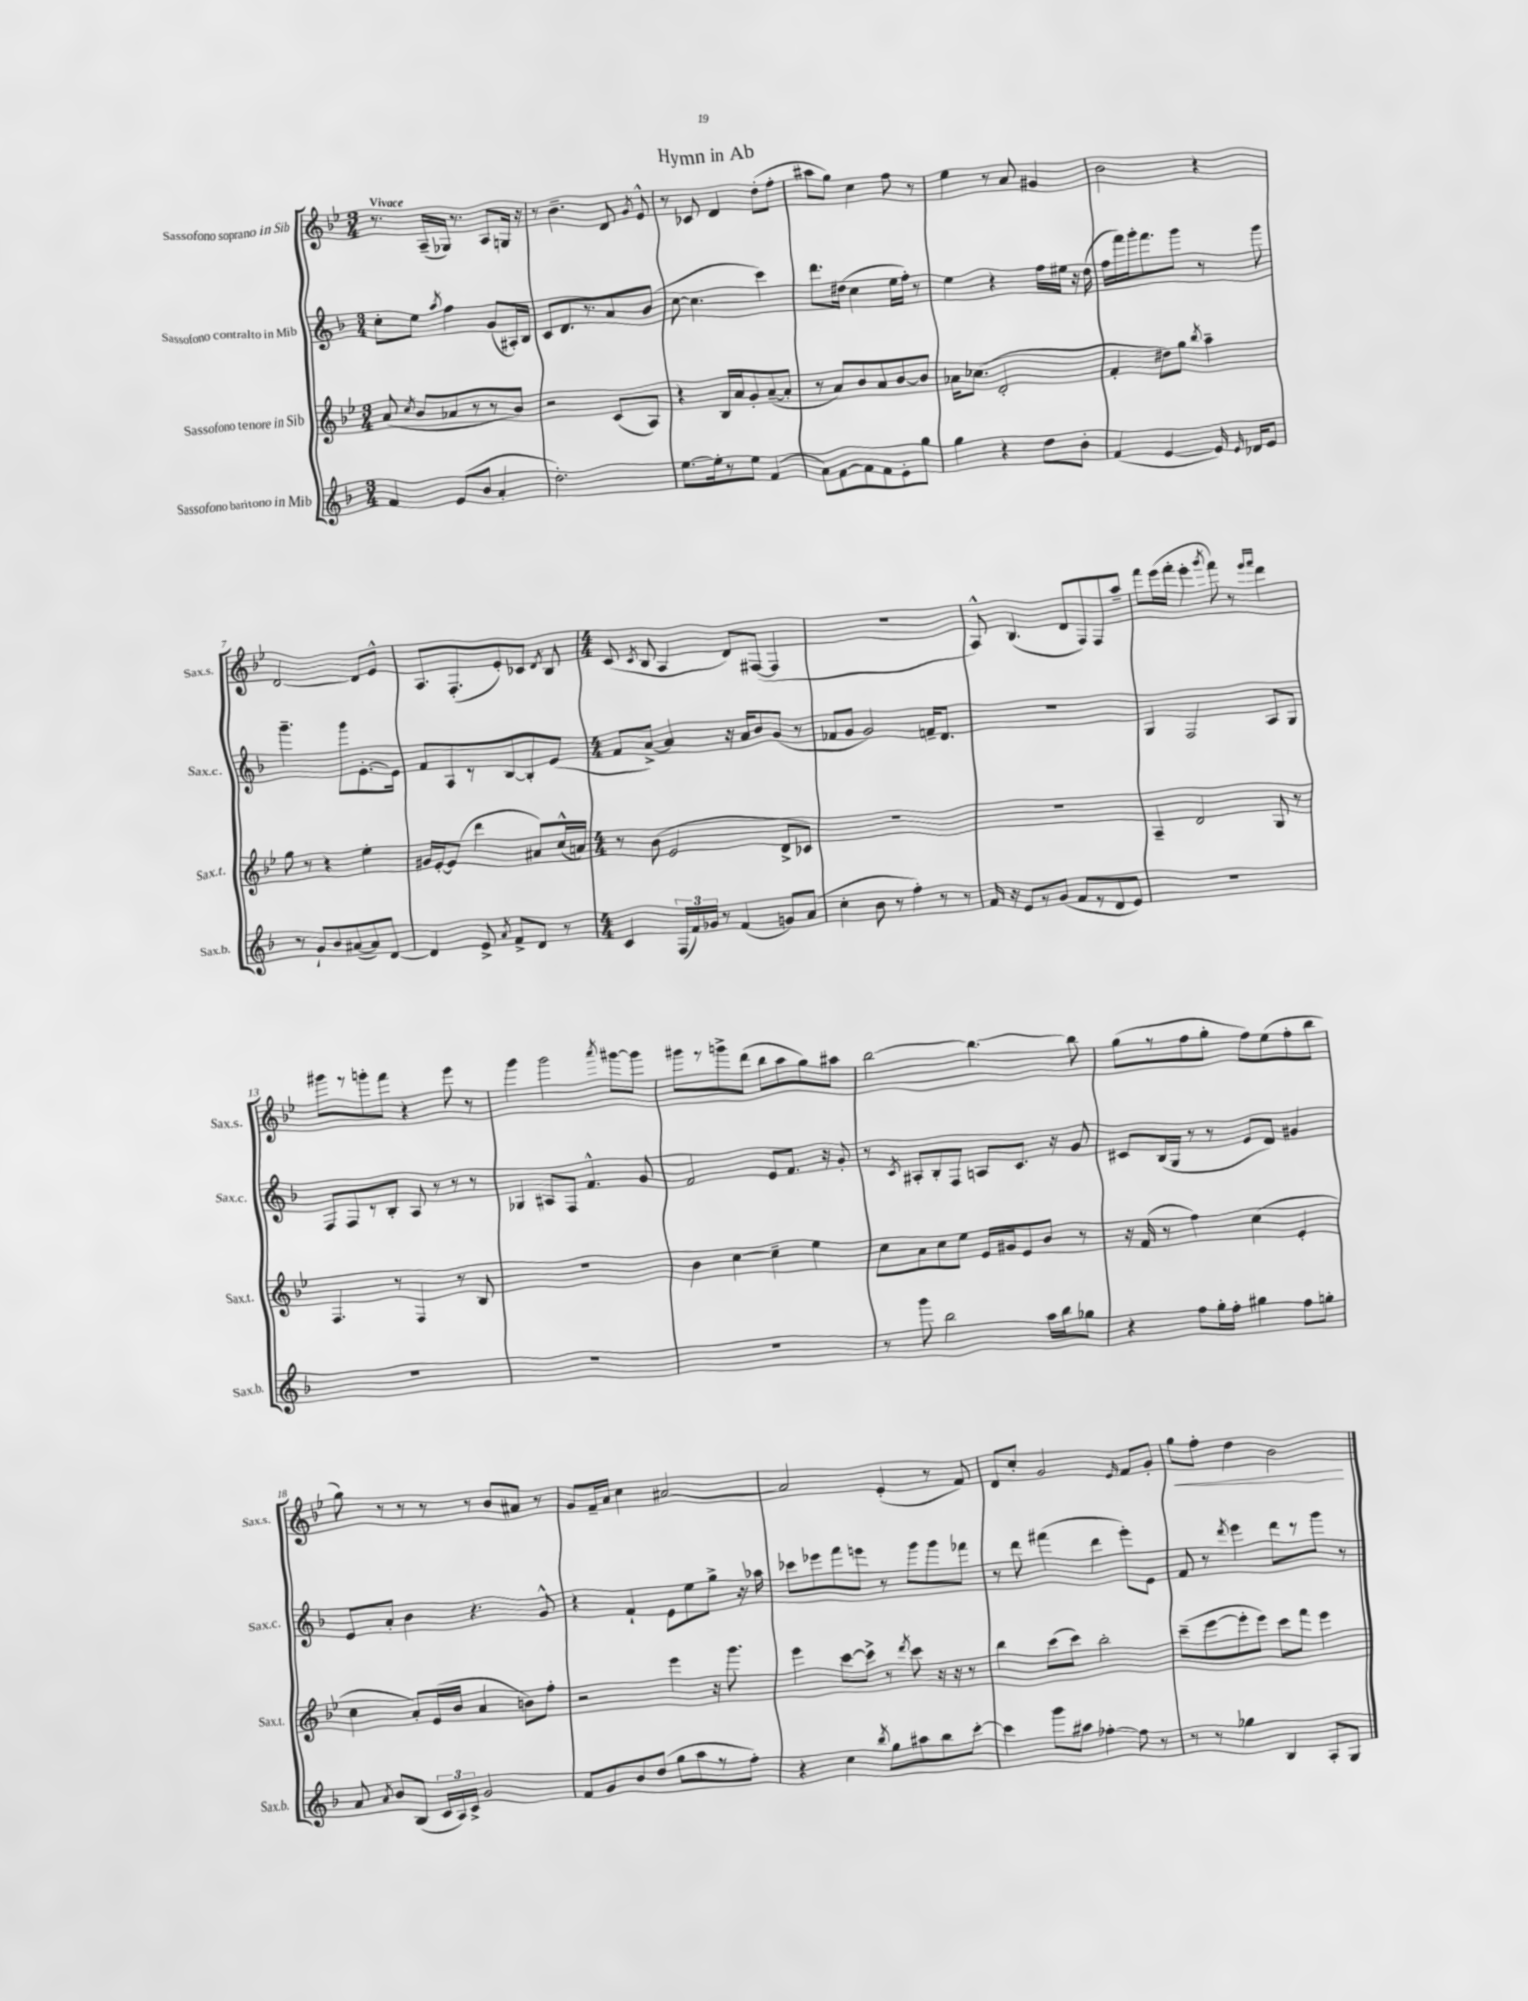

**kern	**kern	**kern	**kern
*staff4	*staff3	*staff2	*staff1
*clefG2	*clefG2	*clefG2	*clefG2
*k[b-]	*k[b-e-]	*k[b-]	*k[b-e-]
*M3/4	*M3/4	*M3/4	*M3/4
4f/	(8a/	8cc'\L	8.r
.	8qcc/	.	.
.	8b-/L	8ee\J	.
.	.	.	(16A~/LL
.	.	8qaa/	.
(8e/L	8a-/	4ff\	16G-/JJ)
.	.	.	8.r
8b-/J	8r	.	.
4a'/	8r	(8g/L	8A/L
.	8b-/J)	16A#'/L)	16G/Jk
.	.	16B-/JJ	16r
=	=	=	=
2.dd'\)	2r	8c/L	8r
.	.	8.d/	4.b-~\
.	.	8.r	.
.	(8c/L	8a/	8d/
.	.	.	8qg/
.	8A/J)	(8b-/J	8e-^^/
=	=	=	=
[8.ee\L	4r	[8cc\	8r
.	.	4.cc\]	8c-/
16ee'\]k	.	.	.
8r	16B-/LL	.	4d/
.	16a/J	.	.
8ee\J	8g'/	.	.
(4f/	([8a~/	4ccc\)	(8dd'\L
.	8a'/]J	.	8ff'\J
=	=	=	=
8a\L)	8r	8.ddd\L	8aa#\L
[8f\	8a/L)	.	8gg\J)
.	.	(16dd#\Jk	.
8f\]	8b-/	4cc\	4cc\
8f\	8a/	.	.
8e'\	[8b-/	16ee\LL	8ff\
.	.	16ff'\JJ)	.
8gg\J	8b-/]J	8r	8r
=	=	=	=
4gg\	16a-\LK	4ee\	4ee-\
.	(8.cc-\J	.	.
4r	2d'/	4r	8r
.	.	.	8a/
8dd\L	.	16ff\LL	4g#/
.	.	16ee#\JJ	.
8b-'\J	.	16r	.
.	.	(16dd\	.
=	=	=	=
(4f/	4f'/	16ff\LL	2b-\
.	.	16fff\)	.
.	.	16ggg'\J	.
.	.	8.fff\	.
[4e/	8dd#\L)	.	.
.	8gg\J	8ggg\J	.
.	8qbb-/	.	.
16e/])	4aa~\	8r	4r
16qqe/	.	.	.
16d-/LK	.	.	.
8e/J	.	8ggg\	.
=	=	=	=
8r	8gg\	4.ggg~\	[2d/
8g`/L	8r	.	.
8b-/	4r	.	.
([8a#/	.	8ggg\L	.
8a#/])	4ee-'\	[8.e'\	8d/]L
[8d/J	.	.	8e-^^/J
.	.	16e\]Jk	.
=	=	=	=
4d/]	16g#/LL	8f/L	8.A/L
.	[16e-'/J	.	.
.	(8e-/]J	8A/	.
.	.	.	(8.F'/
8e^/	4ddd\	8r	.
8qa/	.	.	.
8f^/L	.	[8B-/	8e-'/)
8d/J	8a#/L)	8B-'/]	8c-/J
.	.	.	8qd/
8r	(16cc^^/L	(8e/J	8B-/
.	16a/JJ)	.	.
=	=	=	=
*M4/4	*M4/4	*M4/4	*M4/4
4c/	8r	8f/L	(8c/
.	.	.	8qc/
.	(8b-\	[8a^/J)	8B-/
(24F/LL	2e-/	4a/]	4A/
24f/)	.	.	.
24g-/JJ	.	.	.
8r	.	.	.
(4f/	.	16r	8d/L)
.	.	16a/LK	.
.	.	8b-/	([8F#/J
8g/L)	8d^/L	(8g/J	4F#/]
(8a/J	8c-/J)	8r	.
=	=	=	=
4cc'\	1r	8f-/L	1r
.	.	8g/J	.
8b-\	.	2g/)	.
8r	.	.	.
4ff'\)	.	.	.
8r	.	16f~/LK	.
.	.	8.d/J	.
8r	.	.	.
=	=	=	=
16f/	1r	1r	8A^^/)
16r	.	.	.
8e/L	.	.	(4.B-/
8r	.	.	.
(8g/J	.	.	.
8f/L	.	.	8d/L
8r	.	.	8F/)
8d/	.	.	8F/
8e/J)	.	.	8aa~/J
=	=	=	=
1r	4A~/	4G/	8fff\L
.	.	.	(16eee-\L
.	.	.	16fff'\JJ
.	2d/	2F/	4eee-'\
.	.	.	8qggg/
.	.	.	8fff\)
.	.	.	8r
.	.	.	16qqeee-/LL
.	.	.	16qqfff/JJ
.	8G/	8A/L	4ddd\
.	8r	8G/J	.
=	=	=	=
1r	4.F/	8F/L	8ggg#\L
.	.	8F/	8r
.	.	8r	8ggg'\
.	8r	8B-'/J	8fff\J
.	4F/	8A/	4r
.	.	8r	.
.	8r	8r	8eee-\
.	8B-/	8r	8r
=	=	=	=
1r	1r	4G-/	4ggg\
.	.	8A#/L	2ggg\
.	.	8F/J	.
.	.	4.f^^/	.
.	.	.	8qaaa/
.	.	.	[8ggg#\L
.	.	8g/	8ggg#\]J
=	=	=	=
1r	4b-\	2f/	8ggg#\L
.	.	.	8r
.	[4cc\	.	8ggg^\
.	.	.	(8ddd\J
.	4cc~\]	8e/L	8bb-\L
.	.	8.f/J	8aa\
.	4ee-\	.	8gg\)
.	.	16r	.
.	.	8g'/	8aa#\J
=	=	=	=
8r	8cc\L	8r	[2bb-\
.	.	8qc/	.
8ggg\	8a\	8A#'/L	.
2bb-\	8cc\	8B-'/	.
.	8ee-\J	8F/J	.
.	16e-/LL	8A/L	4.bb-\_
.	16g#/J	.	.
.	8e-/	8.c/J	.
16aa\LL	8b-/J	.	.
16bb-\J	.	16r	.
8gg-\J	8r	8g/	8bb-\]
=	=	=	=
4r	16r	8c#/L	(8gg\L
.	(16f/	.	.
.	8r	(16B-/L	8r
.	.	16G/JJ	.
8ff\L	4ff\)	8r	8ff\
16gg'\L	.	8r	8gg'\J
16ff'\JJ	.	.	.
4gg#\	(4cc\	8e/L	8ff\L)
.	.	8d/J)	(8ee-\
8ff\L	4e-'/	4g#/	8ff'\
8gg'\J	.	.	8bb-\J
=	=	=	=
8a/	4cc\	8e/L	8gg\)
8qa/	.	.	.
8b-/L	.	8a'/J	8r
(8B-/J	8a'/L)	4b-\	8r
24c/LL	(16e-/L	.	8r
24A/)	.	.	.
.	16b-/JJ	.	.
24c^/JJ	.	.	.
2g/	4a/	4.r	8r
.	.	.	8b-/L
.	8b\L)	.	8a#/J
.	8ff'\J	8g^^/	8r
=	=	=	=
8f/L	2r	4r	8g/L
8g/	.	.	16f~/L
.	.	.	16a/JJ
8b-/	.	4f`/	4cc\
(8dd/J	.	.	.
8gg\L	4eee-\	8e\L	[2a#/
8aa\	.	8ee\	.
8r	16r	8gg^\J	.
.	8.ggg\	.	.
8ff'\J)	.	16r	.
.	.	16aa-\	.
=	=	=	=
4r	4eee-\	8ccc-\L	2a#/]
.	.	8eee-\	.
4cc\	[8ccc\L	8fff\	.
.	8ccc^\]J	8eee\J	.
8qbb-/	.	.	.
8gg\L	8r	8r	(4e-'/
.	8qddd/	.	.
8aa#\	8ccc\	8ggg\L	.
8bb-\	16r	8ggg\	8r
.	16r	.	.
[8ccc'\J	8r	8fff-\J	8f/)
=	=	=	=
4ccc\]	4bb-\	8r	8d/L
.	.	8ddd\	8cc'/J
8ggg\L	(8ccc\L	(4fff#\	2g/
8aa#\J	8ccc\J)	.	.
[4ff-'\	2bb-'\	4ddd\	.
.	.	.	16qqe-/
8ff-\]	.	8eee'\L)	8f/L
8r	.	8e\J	8g'/J
=	=	=	=
8r	(8ccc~\L	8f/	8gg\L
8r	[8eee-\	8r	8ff'\J
.	.	8qddd/	.
4gg-\	8eee-'\]	4eee\	4dd\
.	8eee-\J)	.	.
4B-/	8ccc\L	8ddd\L	2b-\
.	8fff\J	8r	.
8A'/L	4eee-\	8ggg\J	.
8G/J	.	8r	.
==	==	==	==
*-	*-	*-	*-
